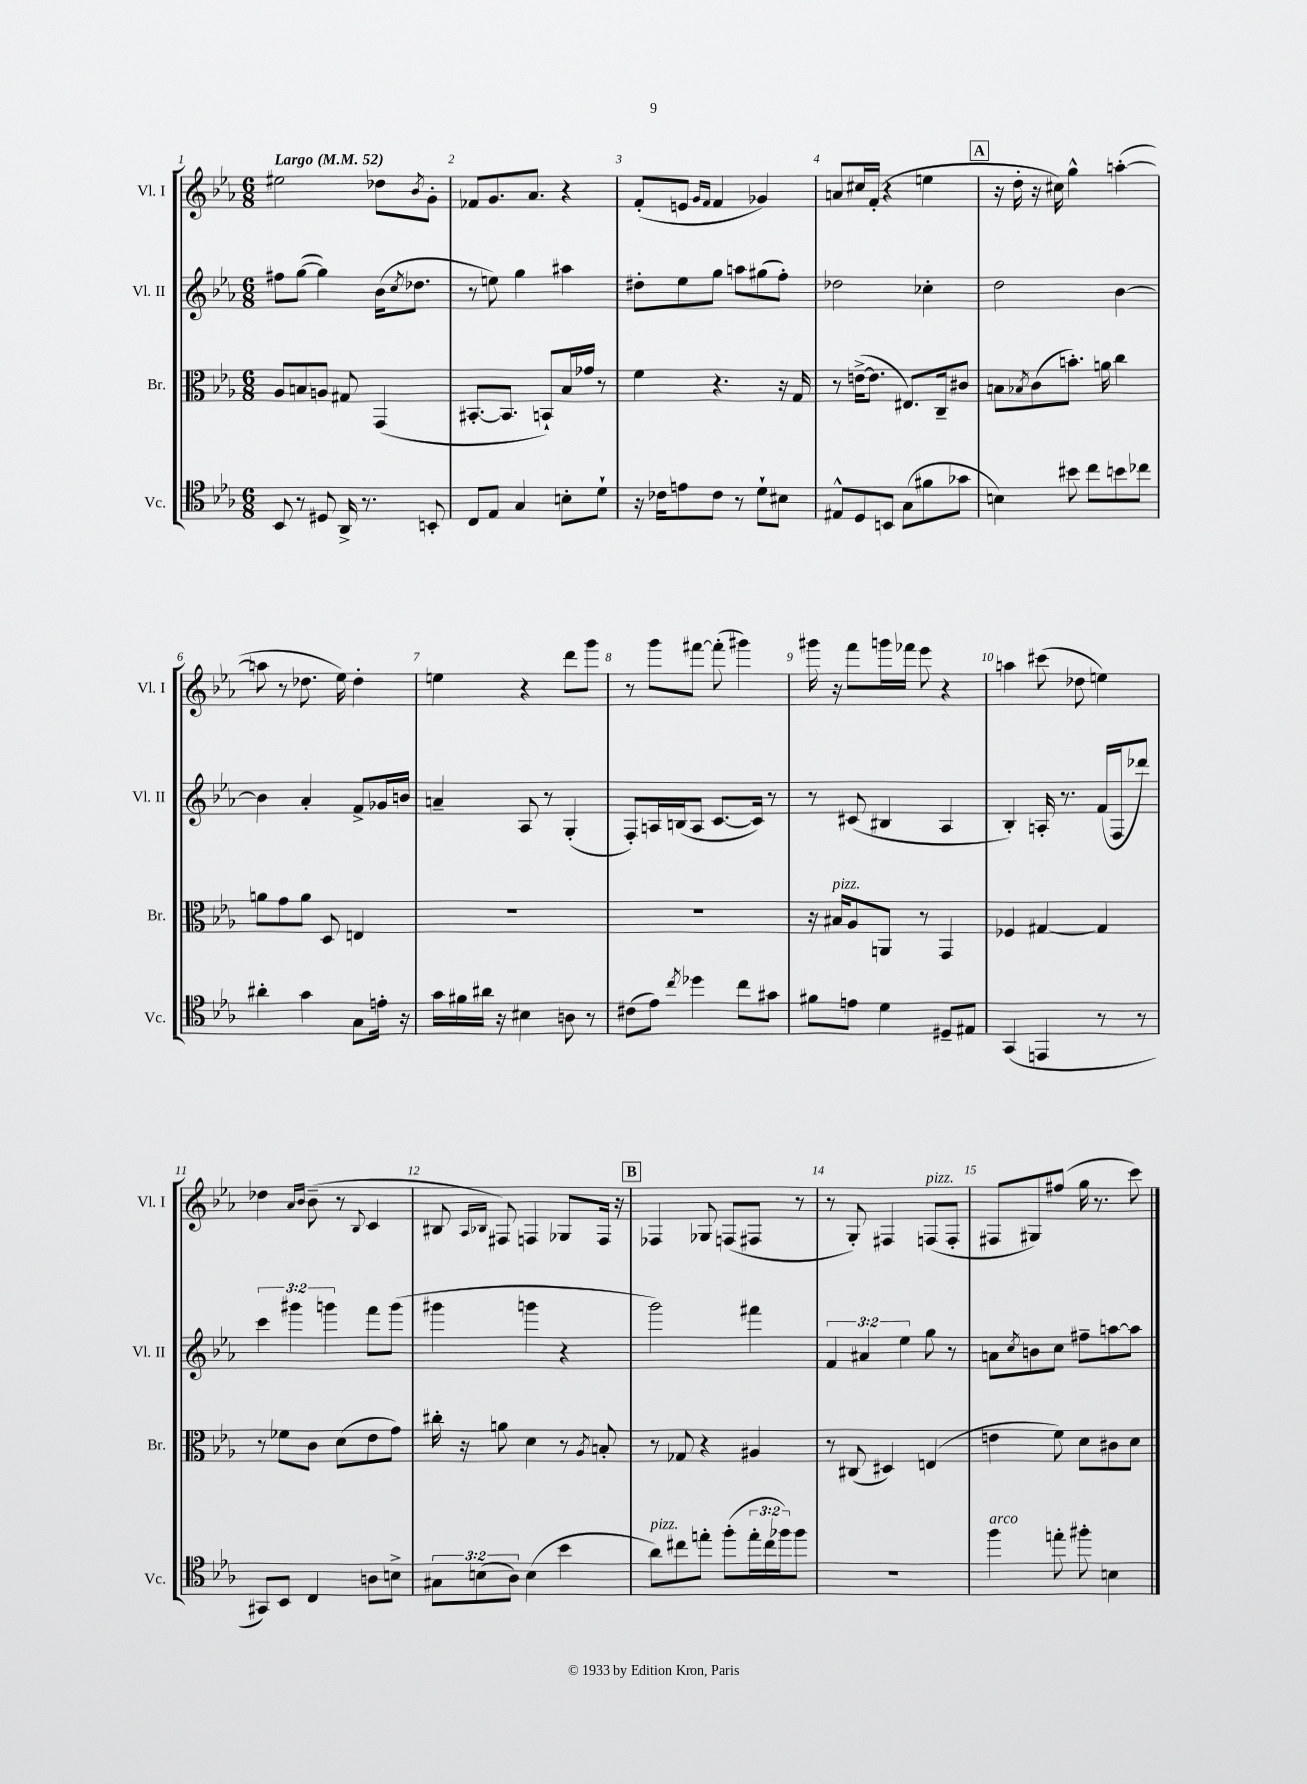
<<
\new StaffGroup <<
\new Staff = "s0" \with { instrumentName = "Vl. I" shortInstrumentName = "Vl. I" } {
    \clef treble \key ees \major \numericTimeSignature \time 6/8 \tempo "Largo" 4 = 52
    eis''2 des''8 \acciaccatura { bes'8 } g'8-. |
    fes'8 g'8. aes'8. r4 |
    f'8-.( e'8 \grace { g'16 f'16 } f'4 ges'4) |
    a'8 cis''16 f'16-.( r4 e''4 |
    \mark \markup { \box "A" } r16 d''16-. r16 cis''16) g''4-^ a''4~-.( |
    a''8 r8 des''8. ees''16) des''4-. |
    e''4 r4 d'''8 g'''8 |
    r8 g'''8 fis'''8~ fis'''8-.( gis'''4) |
    gis'''16 r16 f'''8 g'''16 fes'''16 ees'''8 r4 |
    a''4 cis'''8( des''8 e''4) |
    des''4 \grace { aes'16 bes'16 } bes'8--( r8 \appoggiatura { bes8 } c'4 |
    bis8 \grace { aes16 bes16 } fis8) f4 ges8 f16 r16 |
    \mark \markup { \box "B" } fes4 ges8 f8( fis8 r8 |
    r8 g8-.) fis4 f8^\markup { \italic "pizz." }( f8-. |
    fis8 gis8) fis''8( g''16 r8. c'''8) \bar "|." |
}
\new Staff = "s1" \with { instrumentName = "Vl. II" shortInstrumentName = "Vl. II" } {
    \clef treble \key ees \major \numericTimeSignature \time 6/8 \override Staff.TupletNumber.text = #tuplet-number::calc-fraction-text
    fis''8 g''8~( g''4) bes'16( \acciaccatura { c''8 } des''8. |
    r8 e''8) g''4 ais''4 |
    dis''8-. ees''8 g''8 a''8 gis''8( f''8-.) |
    des''2 ces''4-. |
    \mark \markup { \box "A" } d''2 bes'4~ |
    bes'4 aes'4-. f'8-> ges'16 b'16 |
    a'4-- aes8 r8 g4-.( |
    f8-.) a16 b16( a8 c'8.~ c'16) r8 |
    r8 cis'8( bis4 aes4 |
    bes4-.) a16-. r8. f'16( f16 des'''8) |
    \tuplet 3/2 { c'''4 gis'''4 g'''4 } f'''8 g'''8( |
    gis'''4 g'''4 r4 |
    \mark \markup { \box "B" } g'''2) fis'''4 |
    \tuplet 3/2 { f'4 ais'4 ees''4 } g''8 r8 |
    a'8 \acciaccatura { c''8 } b'8 c''8 fis''8-- a''8~ a''8 \bar "|." |
}
\new Staff = "s2" \with { instrumentName = "Br." shortInstrumentName = "Br." } {
    \clef alto \key ees \major \numericTimeSignature \time 6/8
    aes8 b8 a8 gis8 g,4( |
    bis,8.~-. bis,8. b,8-!) bes16 ges'16 r8 |
    f'4 r4. r16 g16 |
    r8 e'16~->( e'8. eis8.) c16-- cis'8 |
    \mark \markup { \box "A" } b8 \acciaccatura { bes8 } c'8( b'8.-.) a'16 c''4 |
    a'8 g'8 a'8 d8 e4 |
    R2. |
    R2. |
    r16 bis16^\markup { \italic "pizz." } aes8 a,8 r8 g,4 |
    fes4 gis4~ gis4 |
    r8 fes'8 c'8 d'8( ees'8 g'8) |
    cis''16-. r16 a'8 d'4 r8 \acciaccatura { aes8 } b8-. |
    \mark \markup { \box "B" } r8 ges8 r4 ais4 |
    r8 cis8( dis4) e4( |
    e'4 f'8) d'8 cis'8 d'8 \bar "|." |
}
\new Staff = "s3" \with { instrumentName = "Vc." shortInstrumentName = "Vc." } {
    \clef tenor \key ees \major \numericTimeSignature \time 6/8 \override Staff.TupletNumber.text = #tuplet-number::calc-fraction-text
    bes,8 r8 dis8 aes,16-> r8. b,8-. |
    c8 ees8 g4 b8-. d'8-! |
    r16 ces'16 e'8 ces'8 r8 d'8-! bis8 |
    eis8-^ d8 b,8 g8( fis'8 ges'8 |
    \mark \markup { \box "A" } b4) bis'8 c''8 b'8 ces''8 |
    ais'4-. g'4 g8 e'16-. r16 |
    g'16 fis'16 ais'16 r16 bis4 a8 r8 |
    cis'8( ees'8) \acciaccatura { c''8 } des''4 c''8 gis'8 |
    fis'8 e'8 d'4 dis8-- eis8 |
    g,4( e,4 r8 r8 |
    gis,8) bes,8 c4 a8 b8-> |
    \tuplet 3/2 { gis8 b8( aes8) } b4( bes'4 |
    \mark \markup { \box "B" } aes'8^\markup { \italic "pizz." }) cis''8 e''8-. f''8-.( \tuplet 3/2 { e''16-. cis''16 fes''16) } fes''8 |
    R2. |
    f''4^\markup { \italic "arco" } e''8-. fis''8-. b4 \bar "|." |
}
>>
>>
\layout { \context { \Score \override BarNumber.break-visibility = ##(#f #t #t) barNumberVisibility = #all-bar-numbers-visible } }
